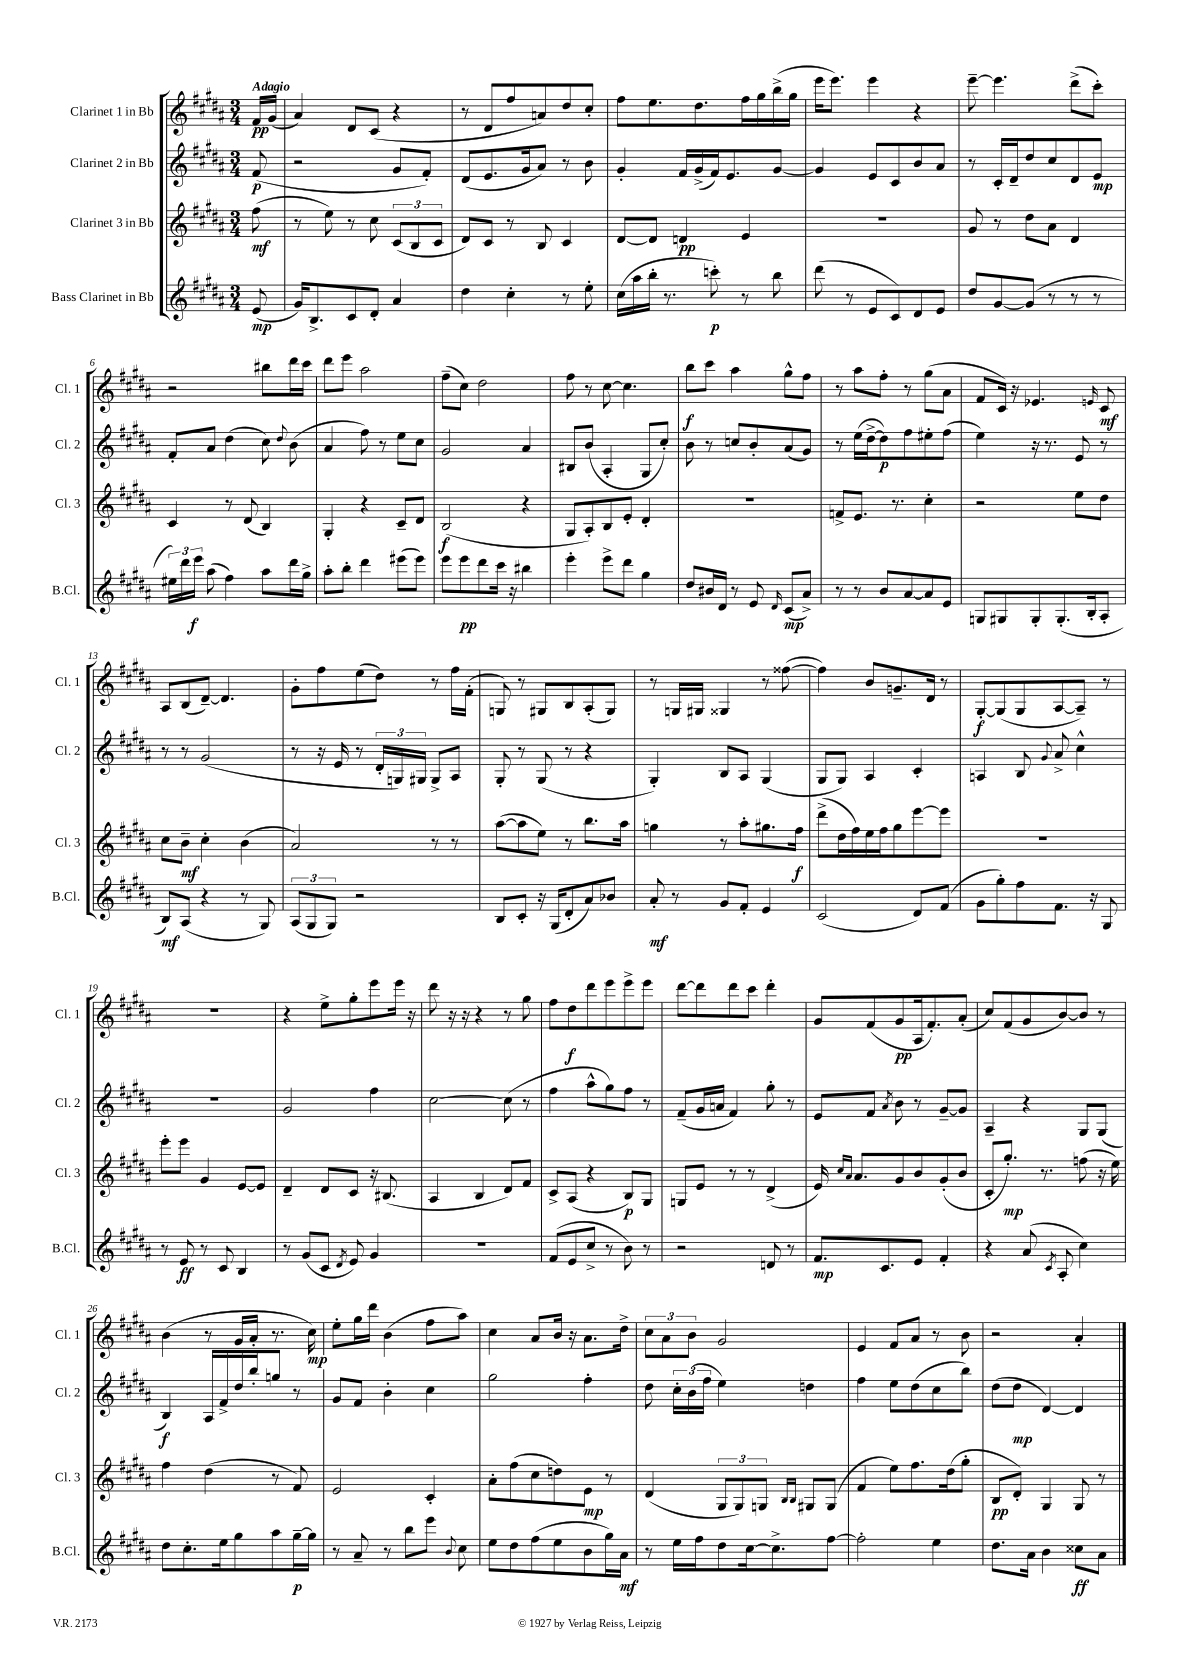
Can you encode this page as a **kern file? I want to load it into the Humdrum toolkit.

**kern	**dynam	**kern	**dynam	**kern	**dynam	**kern	**dynam
*part4	*part4	*part3	*part3	*part2	*part2	*part1	*part1
*staff4	*staff4	*staff3	*staff3	*staff2	*staff2	*staff1	*staff1
*I"Bass Clarinet in Bb	*	*I"Clarinet 3 in Bb	*	*I"Clarinet 2 in Bb	*	*I"Clarinet 1 in Bb	*
*I'B.Cl.	*	*I'Cl. 3	*	*I'Cl. 2	*	*I'Cl. 1	*
*clefG2	*	*clefG2	*	*clefG2	*	*clefG2	*
*k[f#c#g#d#a#]	*	*k[f#c#g#d#a#]	*	*k[f#c#g#d#a#]	*	*k[f#c#g#d#a#]	*
*M3/4	*	*M3/4	*	*M3/4	*	*M3/4	*
=	=	=	=	=	=	=	=
!	!	!	!	!	!	!LO:TX:a:B:t=Adagio	!
(8e/	mp	(8ff#\	mf	(8f#/	p	16f#/LL	pp
.	.	.	.	.	.	(16g#/JJ	.
=1	=1	=1	=1	=1	=1	=1	=1
16g#/KL)	.	8r	.	2r	.	4a#/)	.
8.B^/	.	.	.	.	.	.	.
.	.	8ee\)	.	.	.	.	.
8c#/	.	8r	.	.	.	8d#/L	.
8d#'/J	.	8cc#\	.	.	.	(8c#/J	.
4a#/	.	(12c#/L	.	8g#/L	.	4r	.
.	.	12B/	.	.	.	.	.
.	.	.	.	8f#'/J)	.	.	.
.	.	12c#/J	.	.	.	.	.
=2	=2	=2	=2	=2	=2	=2	=2
4dd#\	.	8d#/L)	.	(8d#/L	.	8r	.
.	.	8c#/J	.	8.e/	.	8d#/L	.
4cc#'\	.	8r	.	.	.	8ff#/	.
.	.	.	.	16g#/k	.	.	.
.	.	8B/	.	8a#/J)	.	8an/)	.
8r	.	4c#/	.	8r	.	8dd#/	.
8ee'\	.	.	.	8b\	.	8cc#'/J	.
=3	=3	=3	=3	=3	=3	=3	=3
(16cc#\LL	.	[8d#/L	.	4g#'/	.	8ff#\L	.
16aa#\	.	.	.	.	.	.	.
16bb'\JJ	.	8d#/J]	.	.	.	8.ee\	.
8.r	.	.	.	.	.	.	.
.	.	4dn/	pp	16f#/LL	.	.	.
.	.	.	.	(16g#^/	.	8.dd#\	.
8cccn'\)	p	.	.	16f#/J)	.	.	.
.	.	.	.	8.e/	.	.	.
8r	.	4e/	.	.	.	16ff#\L	.
.	.	.	.	.	.	16gg#\	.
8bb\	.	.	.	[8g#/J	.	(16bb^\	.
.	.	.	.	.	.	16gg#\JJ	.
=4	=4	=4	=4	=4	=4	=4	=4
(8ddd#\	.	2.r	.	4g#/]	.	16eee\KL	.
.	.	.	.	.	.	8.eee\J)	.
8r	.	.	.	.	.	.	.
8e/L	.	.	.	8e/L	.	4eee\	.
8c#/)	.	.	.	8c#/	.	.	.
8d#/	.	.	.	8b/	.	4r	.
8e/J	.	.	.	8a#/J	.	.	.
=5	=5	=5	=5	=5	=5	=5	=5
8dd#/L	.	8g#/	.	8r	.	[8eee~\	.
[8g#/	.	8r	.	16c#'/LL	.	4.eee\]	.
.	.	.	.	16d#~/J	.	.	.
(8g#/J]	.	8dd#\L	.	8dd#/	.	.	.
8r	.	8a#\J	.	8cc#/	.	.	.
8r	.	4d#/	.	8d#/	.	(8ddd#^\L	.
8r	.	.	.	8e/J	mp	8ccc#'\J)	.
!!LO:LB:g=z
=6	=6	=6	=6	=6	=6	=6	=6
24ee#X\LL)	.	4c#/	.	8f#'/L	.	2r	.
24ddd#\	.	.	.	.	.	.	.
24eee\JJ	f	.	.	.	.	.	.
(8aa#\	.	.	.	8a#/J	.	.	.
4ff#\)	.	8r	.	(4dd#\	.	.	.
.	.	(8d#/	.	.	.	.	.
8aa#\L	.	4B/)	.	8cc#\)	.	8bb#X\L	.
.	.	.	.	8qqdd#/	.	.	.
16ddd#\L	.	.	.	(8b\	.	16ddd#\L	.
16gg#^\JJ	.	.	.	.	.	16ccc#\JJ	.
=7	=7	=7	=7	=7	=7	=7	=7
8aa#'\L	.	4G#'/	.	4a#/	.	8ddd#\L	.
8bb'\J	.	.	.	.	.	8eee\J	.
4ddd#\	.	4r	.	8ff#\)	.	2aa#\	.
.	.	.	.	8r	.	.	.
(8eee#X\L	.	8c#~/L	.	8ee\L	.	.	.
8eee#\J)	.	8d#/J	.	8cc#\J	.	.	.
=8	=8	=8	=8	=8	=8	=8	=8
8eee\L	.	(2B/	f	2g#/	.	(8ff#~\L	.
8eee\	pp	.	.	.	.	8cc#\J)	.
8ddd#\	.	.	.	.	.	2dd#\	.
16ccc#\Jk	.	.	.	.	.	.	.
16r	.	.	.	.	.	.	.
4bb#X\	.	4r	.	4a#/	.	.	.
=9	=9	=9	=9	=9	=9	=9	=9
4eee'\	.	8G#/L	.	8B#X/L	.	8ff#\	.
.	.	8A#'/)	.	(8b/J	.	8r	.
8eee^\L	.	8B/	.	4A#'/	.	[8cc#\	.
8ddd#\J	.	8e'/J	.	.	.	4.cc#\]	.
4gg#\	.	4d#'/	.	8G#/L	.	.	.
.	.	.	.	8cc#'/J)	.	.	.
=10	=10	=10	=10	=10	=10	=10	=10
8dd#/L	.	2.r	.	8b\	.	8bb\L	f
16b#X/L	.	.	.	8r	.	8ccc#\J	.
16d#/JJ	.	.	.	.	.	.	.
8r	.	.	.	8ccn/L	.	4aa#\	.
8e/	.	.	.	8b'/	.	.	.
16qqd#/	.	.	.	.	.	.	.
(8c#/L	mp	.	.	(8a#/	.	8gg#^^\L	.
8a#^/J)	.	.	.	8g#/J)	.	8ff#\J	.
=11	=11	=11	=11	=11	=11	=11	=11
8r	.	8fn^/L	.	8r	.	8r	.
8r	.	8.e/J	.	(16ee\LL	.	8aa#\L	.
.	.	.	.	[16dd#^\J	.	.	.
8b/L	.	.	.	8dd#\])	p	8ff#'\J	.
.	.	8.r	.	.	.	.	.
[8a#/	.	.	.	8ff#\	.	8r	.
8a#/]	.	4cc#'\	.	8ee#X'\	.	(8gg#\L	.
8e/J	.	.	.	(8ff#\J	.	8a#\J	.
=12	=12	=12	=12	=12	=12	=12	=12
8Gn/L	.	2r	.	4ee\)	.	8f#/L	.
8G#X/	.	.	.	.	.	16c#/Jk)	.
.	.	.	.	.	.	16r	.
8G#'/	.	.	.	16r	.	4.e-X/	.
.	.	.	.	8.r	.	.	.
(8.G#'/	.	.	.	.	.	.	.
.	.	8ee\L	.	8e/	.	.	.
16B'/k	.	.	.	.	.	.	.
.	.	.	.	.	.	16qqen/	.
8A#'/J	.	8dd#\J	.	8r	.	8c#/	mf
!!LO:LB:g=z
=13	=13	=13	=13	=13	=13	=13	=13
8B/L)	mf	8cc#\L	.	8r	.	8A#/L	.
(8A#/J	.	8b~\J	mf	8r	.	(8B/	.
4r	.	4cc#'\	.	(2g#/	.	[8d#~/J)	.
.	.	.	.	.	.	4.d#/]	.
8r	.	(4b\	.	.	.	.	.
8G#/)	.	.	.	.	.	.	.
=14	=14	=14	=14	=14	=14	=14	=14
(12A#/L	.	2a#/)	.	8r	.	8g#'\L	.
12G#/	.	.	.	.	.	.	.
.	.	.	.	16r	.	8ff#\	.
12G#/J)	.	.	.	.	.	.	.
.	.	.	.	16e/	.	.	.
2r	.	.	.	8r	.	(8ee\	.
.	.	.	.	24d#'/LL	.	8dd#\J)	.
.	.	.	.	24Gn/)	.	.	.
.	.	.	.	24G#X/JJ	.	.	.
.	.	8r	.	8G#^/L	.	8r	.
.	.	8r	.	8A#/J	.	16ff#\LL	.
.	.	.	.	.	.	(16f#'\JJ	.
=15	=15	=15	=15	=15	=15	=15	=15
8B/L	.	([8aa#\L	.	8G#'/	.	8Gn/)	.
8c#'/J	.	8aa#\]	.	8r	.	8r	.
16r	.	8ee\J)	.	(8G#/	.	8G#X/L	.
(16G#/KL	.	.	.	.	.	.	.
8d#'/	.	8r	.	8r	.	8B/	.
8a#/)	.	8.bb\L	.	4r	.	(8A#'/	.
8b-X/J	.	.	.	.	.	8G#/J)	.
.	.	16aa#\Jk	.	.	.	.	.
=16	=16	=16	=16	=16	=16	=16	=16
8a#'/	mf	4ggn\	.	4G#'/)	.	8r	.
8r	.	.	.	.	.	16Gn/LL	.
.	.	.	.	.	.	16G#X/JJ	.
8g#/L	.	8r	.	8B/L	.	4G##X/	.
8f#'/J	.	8aa#'\L	.	8A#/J	.	.	.
4e/	.	8.gg#X\	.	(4G#/	.	8r	.
.	.	.	.	.	.	([8ff##X\	.
.	.	16ff#\Jk	f	.	.	.	.
=17	=17	=17	=17	=17	=17	=17	=17
(2c#/	.	(8ddd#^\L	.	8G#/L	.	4ff##\])	.
.	.	16dd#\L	.	8G#/J)	.	.	.
.	.	16ff#\)	.	.	.	.	.
.	.	16ee\	.	4A#/	.	8b/L	.
.	.	16ff#\J	.	.	.	.	.
.	.	8gg#\	.	.	.	8.gn~/	.
8d#/L)	.	[8eee\	.	4c#'/	.	.	.
.	.	.	.	.	.	16d#/Jk	.
(8f#/J	.	8eee\J]	.	.	.	8r	.
=18	=18	=18	=18	=18	=18	=18	=18
8g#\L	.	2.r	.	4An/	.	[8G#'/L	f
8gg#'\)	.	.	.	.	.	(8G#/]	.
8ff#\	.	.	.	8B/	.	8G#/	.
.	.	.	.	8qqg#/	.	.	.
8.f#\J	.	.	.	8a#^/	.	[8A#/	.
.	.	.	.	4cc#^^\	.	8A#~/J])	.
16r	.	.	.	.	.	.	.
8G#/	.	.	.	.	.	8r	.
!!LO:LB:g=z
=19	=19	=19	=19	=19	=19	=19	=19
8r	.	8eee'\L	.	2.r	.	2.r	.
8e/	ff	8eee\J	.	.	.	.	.
8r	.	4g#/	.	.	.	.	.
8c#/	.	.	.	.	.	.	.
4B/	.	[8e/L	.	.	.	.	.
.	.	8e/J]	.	.	.	.	.
=20	=20	=20	=20	=20	=20	=20	=20
8r	.	4d#~/	.	2g#/	.	4r	.
(8g#/L	.	.	.	.	.	.	.
8c#/J	.	8d#/L	.	.	.	8ee^\L	.
8qd#/	.	.	.	.	.	.	.
8e/)	.	8c#/J	.	.	.	8gg#'\	.
4g#/	.	16r	.	4ff#\	.	8eee\	.
.	.	(8.B#X/	.	.	.	.	.
.	.	.	.	.	.	16eee\Jk	.
.	.	.	.	.	.	16r	.
=21	=21	=21	=21	=21	=21	=21	=21
2.r	.	4A#/	.	[2cc#\	.	8ddd#\	.
.	.	.	.	.	.	16r	.
.	.	.	.	.	.	16r	.
.	.	4B/	.	.	.	4r	.
.	.	8d#/L)	.	(8cc#\]	.	8r	.
.	.	8f#/J	.	8r	.	8gg#\	.
=22	=22	=22	=22	=22	=22	=22	=22
(8f#/L	.	8c#^/L	.	4ff#\	.	8ff#\L	.
8e/	.	(8A#/J	.	.	.	8dd#\	f
8cc#^/J	.	4r	.	8aa#^^\L	.	8ddd#\	.
8r	.	.	.	8gg#\)	.	8eee\	.
8b\)	.	8B/L)	p	8ff#\J	.	8eee^\	.
8r	.	8G#/J	.	8r	.	8eee\J	.
=23	=23	=23	=23	=23	=23	=23	=23
2r	.	8Gn/L	.	(8f#~/L	.	[8ddd#\L	.
.	.	8e/J	.	16g#/L	.	8ddd#\]	.
.	.	.	.	16an/JJ	.	.	.
.	.	8r	.	4f#/)	.	8ddd#\	.
.	.	8r	.	.	.	8ccc#\J	.
8dn/	.	(4d#^/	.	8gg#'\	.	4ddd#'\	.
8r	.	.	.	8r	.	.	.
=24	=24	=24	=24	=24	=24	=24	=24
8.f#/L	mp	16e/)	.	8e/L	.	8g#/L	.
.	.	16qqcc#/LL	.	.	.	.	.
.	.	16qqa#/JJ	.	.	.	.	.
.	.	8.a#/L	.	.	.	.	.
.	.	.	.	8f#/J	.	(8f#/	.
8.c#/	.	.	.	.	.	.	.
.	.	.	.	8qa#/	.	.	.
.	.	8g#/	.	8b\	.	8g#/	pp
8e/J	.	8b/	.	8r	.	16A#/k	.
.	.	.	.	.	.	8.f#'/)	.
4f#'/	.	(8g#'/	.	[8g#~/L	.	.	.
.	.	8b/J	.	8g#/J]	.	(8a#'/J	.
=25	=25	=25	=25	=25	=25	=25	=25
4r	.	8c#'/L	.	4A#~/	.	8cc#/L)	.
.	.	8.gg#'/J)	mp	.	.	(8f#/	.
(8a#/	.	.	.	4r	.	8g#/	.
.	.	8.r	.	.	.	.	.
8qc#/	.	.	.	.	.	.	.
8A#'/	.	.	.	.	.	[8b/)	.
4cc#\)	.	(8ffn\	.	8G#/L	.	8b/J]	.
.	.	16r	.	(8G#/J	.	8r	.
.	.	16ee\)	.	.	.	.	.
!!LO:LB:g=z
=26	=26	=26	=26	=26	=26	=26	=26
8dd#\L	.	4ff#\	.	4B/)	f	(4b\	.
8.cc#'\	.	.	.	.	.	.	.
.	.	(4dd#\	.	16A#/LL	.	8r	.
16ee\k	.	.	.	16f#^/	.	.	.
8gg#\	.	.	.	16dd#/	.	16g#/LL	.
.	.	.	.	16bb'/J	.	16a#'/JJ	.
8aa#\	.	8r	.	8ggn/J	.	8.r	.
[16gg#~\L	p	8f#/)	.	8r	.	.	.
16gg#\JJ]	.	.	.	.	.	16cc#\)	mp
=27	=27	=27	=27	=27	=27	=27	=27
8r	.	2e/	.	8g#/L	.	8ee'\L	.
8a#~/	.	.	.	8f#/J	.	16gg#\L	.
.	.	.	.	.	.	16ddd#\JJ	.
8r	.	.	.	4b'\	.	(4b\	.
8bb\L	.	.	.	.	.	.	.
8eee\J	.	4c#'/	.	4cc#\	.	8ff#\L	.
8qqb/	.	.	.	.	.	.	.
8cc#\	.	.	.	.	.	8aa#\J)	.
=28	=28	=28	=28	=28	=28	=28	=28
8ee\L	.	8a#'\L	.	2gg#\	.	4cc#\	.
8dd#\	.	(8ff#\	.	.	.	.	.
(8ff#\	.	8cc#\	.	.	.	8a#/L	.
8ee\	.	8ddn\)	.	.	.	16b/Jk	.
.	.	.	.	.	.	16r	.
8b\	.	8e\J	mp	4ff#'\	.	8.a#\L	.
16gg#\L)	.	8r	.	.	.	.	.
16a#\JJ	mf	.	.	.	.	16dd#^\Jk	.
=29	=29	=29	=29	=29	=29	=29	=29
8r	.	(4d#/	.	8dd#\	.	12cc#\L	.
.	.	.	.	.	.	12a#\	.
16ee\LL	.	.	.	24cc#'\LL	.	.	.
.	.	.	.	(24b\	.	12b\J	.
16ff#\J	.	.	.	.	.	.	.
.	.	.	.	24ff#\JJ	.	.	.
8dd#\	.	12G#/L	.	4ee\)	.	2g#/	.
.	.	12G#/)	.	.	.	.	.
[16cc#\k	.	.	.	.	.	.	.
.	.	12Gn/J	.	.	.	.	.
8.cc#^\]	.	.	.	.	.	.	.
.	.	16qqB/LL	.	.	.	.	.
.	.	16qqB/JJ	.	.	.	.	.
.	.	8G#X/L	.	4ddn\	.	.	.
[8ff#\J	.	(8G#/J	.	.	.	.	.
=30	=30	=30	=30	=30	=30	=30	=30
2ff#'\]	.	4f#/	.	4ff#\	.	4e/	.
.	.	8ee\L)	.	8ee\L	.	8f#/L	.
.	.	8.ff#\	.	(8dd#\	.	8a#/J	.
4ee\	.	.	.	8cc#\	.	8r	.
.	.	(16dd#\k	.	.	.	.	.
.	.	8gg#'\J	.	8bb\J)	.	8b\	.
=31	=31	=31	=31	=31	=31	=31	=31
8.dd#\L	.	8B/L	pp	(8dd#\L	.	2r	.
.	.	8d#'/J)	.	8dd#\J	mp	.	.
16a#\Jk	.	.	.	.	.	.	.
4b\	.	4G#/	.	[4d#/)	.	.	.
8cc##X\L	ff	8G#/	.	4d#/]	.	4a#'/	.
8a#\J	.	8r	.	.	.	.	.
==	==	==	==	==	==	==	==
*-	*-	*-	*-	*-	*-	*-	*-
